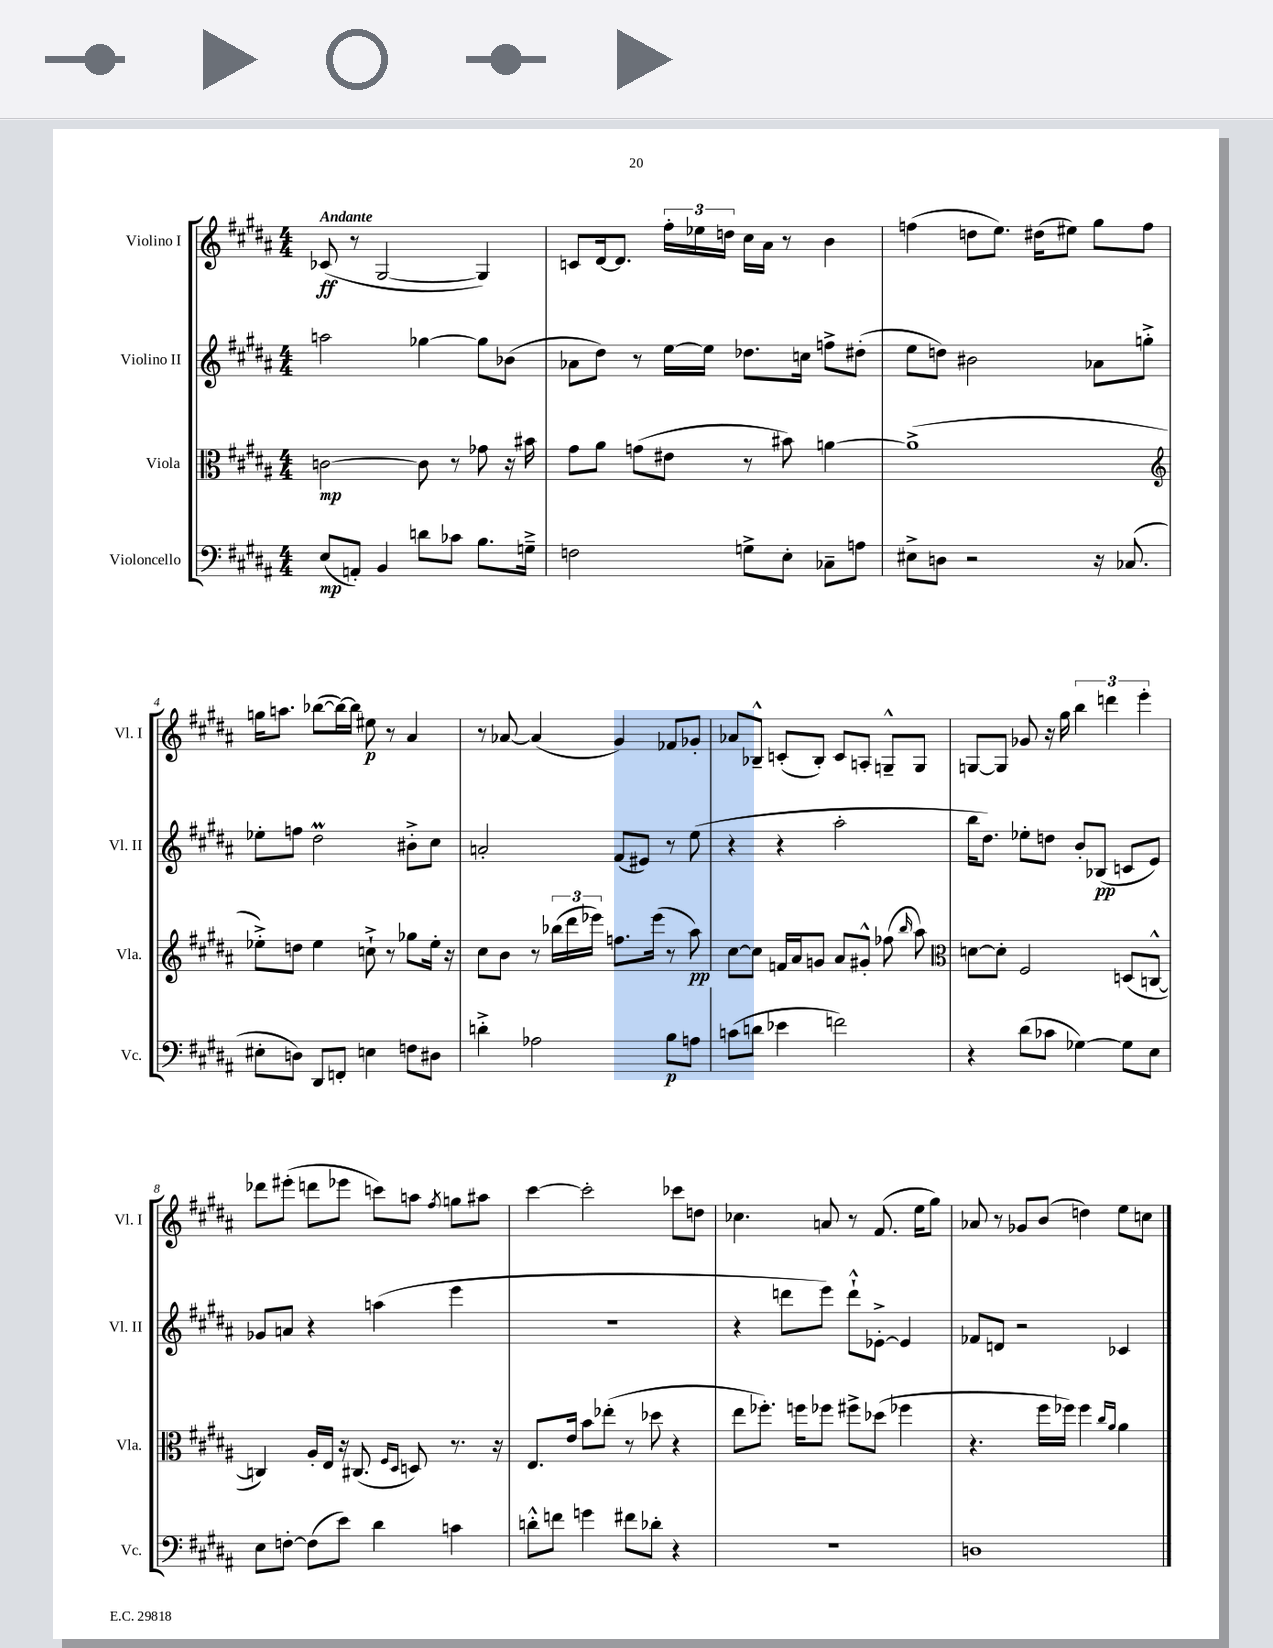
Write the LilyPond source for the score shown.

<<
\new StaffGroup <<
\new Staff = "s0" \with { instrumentName = "Violino I" shortInstrumentName = "Vl. I" } {
    \clef treble \key b \major \numericTimeSignature \time 4/4 \tempo "Andante"
    \autoBeamOff ces'8\ff( r8 gis2~ gis4) |
    c'8[ dis'16~ dis'8.] \tuplet 3/2 { fis''16[-. ees''16 d''16] } cis''16[ ais'16] r8 b'4 |
    f''4( d''8[ e''8.]) dis''16[( eis''8]) gis''8[ f''8] |
    g''16[ a''8.] bes''8[~( bes''16~) bes''16] eis''8\p r8 ais'4 |
    r8 aes'8~ aes'4( gis'4) fes'8[ ges'8]-. |
    aes'8[ bes8]---^ c'8[-.( bes8]-.) c'8[ a8]-. g8[---^ g8] |
    g8[~ g8] ges'8 r16 gis''16 \tuplet 3/2 { b''4 d'''4 e'''4-. } |
    des'''8[ eis'''8]-.( d'''8[ ees'''8] c'''8[) a''8] \acciaccatura { fis''8 } g''8[ ais''8] |
    cis'''4~ cis'''2-. ces'''8[ d''8] |
    ces''4. a'8 r8 fis'8.( e''16[ gis''8]) |
    aes'8 r8 ges'8[ b'8]( d''4) e''8[ c''8] \bar "|." |
}
\new Staff = "s1" \with { instrumentName = "Violino II" shortInstrumentName = "Vl. II" } {
    \clef treble \key b \major \numericTimeSignature \time 4/4
    \autoBeamOff a''2 ges''4~ ges''8[ bes'8]( |
    aes'8[ dis''8]) r8 e''16[~ e''16] des''8.[ c''16] f''8[-> dis''8]-.( |
    e''8[ d''8]) bis'2 aes'8[ g''8]-.-> |
    ees''8[-. f''8] dis''2\prall bis'8[-.-> cis''8] |
    a'2-. fis'8[( eis'8]) r8 e''8( |
    r4 r4 ais''2-. |
    b''16[ dis''8.]) ees''8[-. d''8] b'8[-. bes8]\pp( c'8[ e'8]) |
    ges'8[ a'8] r4 a''4( e'''4 |
    r1 |
    r4 d'''8[ e'''8]) d'''8[-!-^ ees'8]~-.-> ees'4 |
    fes'8[ d'8] r2 ces'4 \bar "|." |
}
\new Staff = "s2" \with { instrumentName = "Viola" shortInstrumentName = "Vla." } {
    \clef alto \key b \major \numericTimeSignature \time 4/4
    \autoBeamOff c'2~\mp c'8 r8 ges'8 r16 bis'16 |
    gis'8[ ais'8] g'8[( eis'8] r8 bis'8) a'4~ |
    a'1->( |
    \clef treble ees''8[-.->) d''8] ees''4 c''8-!-> r8 ges''8[ ees''16]-. r16 |
    cis''8[ b'8] r8 \tuplet 3/2 { bes''16[( dis'''16 ees'''16]) } f''8.[ ees'''16]( r8 ais''8\pp) |
    cis''8[~ cis''8] f'16[ ais'16 g'8] ais'8[ gis'8]-.-^ fes''8( \grace { b''16 } ais''8) |
    \clef alto d'8[~ d'8]-. fis2 d8[( c8]~-^ |
    c4) ais16[-. e16] r16 cis8.( \grace { fis16[ dis16] } d8) r8. r16 |
    e8.[ e'16] b'8[ ees''8]-.( r8 des''8 r4 |
    e''8[ fes''8.]-.) f''16[ fes''8] fis''8[-> des''8]( fes''4 |
    r4. fis''16[ fes''16]) fes''4 \grace { cis''16[ ais'16] } ais'4 \bar "|." |
}
\new Staff = "s3" \with { instrumentName = "Violoncello" shortInstrumentName = "Vc." } {
    \clef bass \key b \major \numericTimeSignature \time 4/4
    \autoBeamOff e8[\mp( a,8]-.) b,4 d'8[ ces'8] b8.[ g16]---> |
    f2 g8[-> e8]-. ces8[-- a8] |
    eis8[-> d8] r2 r16 ces8.( |
    eis8[-. d8]) dis,8[ f,8]-. e4 f8[ dis8] |
    d'4-.-> aes2 b8[\p a8] |
    c'8[( d'8] ees'4 f'2) |
    r4 dis'8[( ces'8] ges4~) ges8[ e8] |
    e8[ f8]~-. f8[( e'8]) dis'4 c'4 |
    d'8[-.-^ f'8] g'4 fis'8[ des'8]-. r4 |
    R1 |
    d1 \bar "|." |
}
>>
>>
